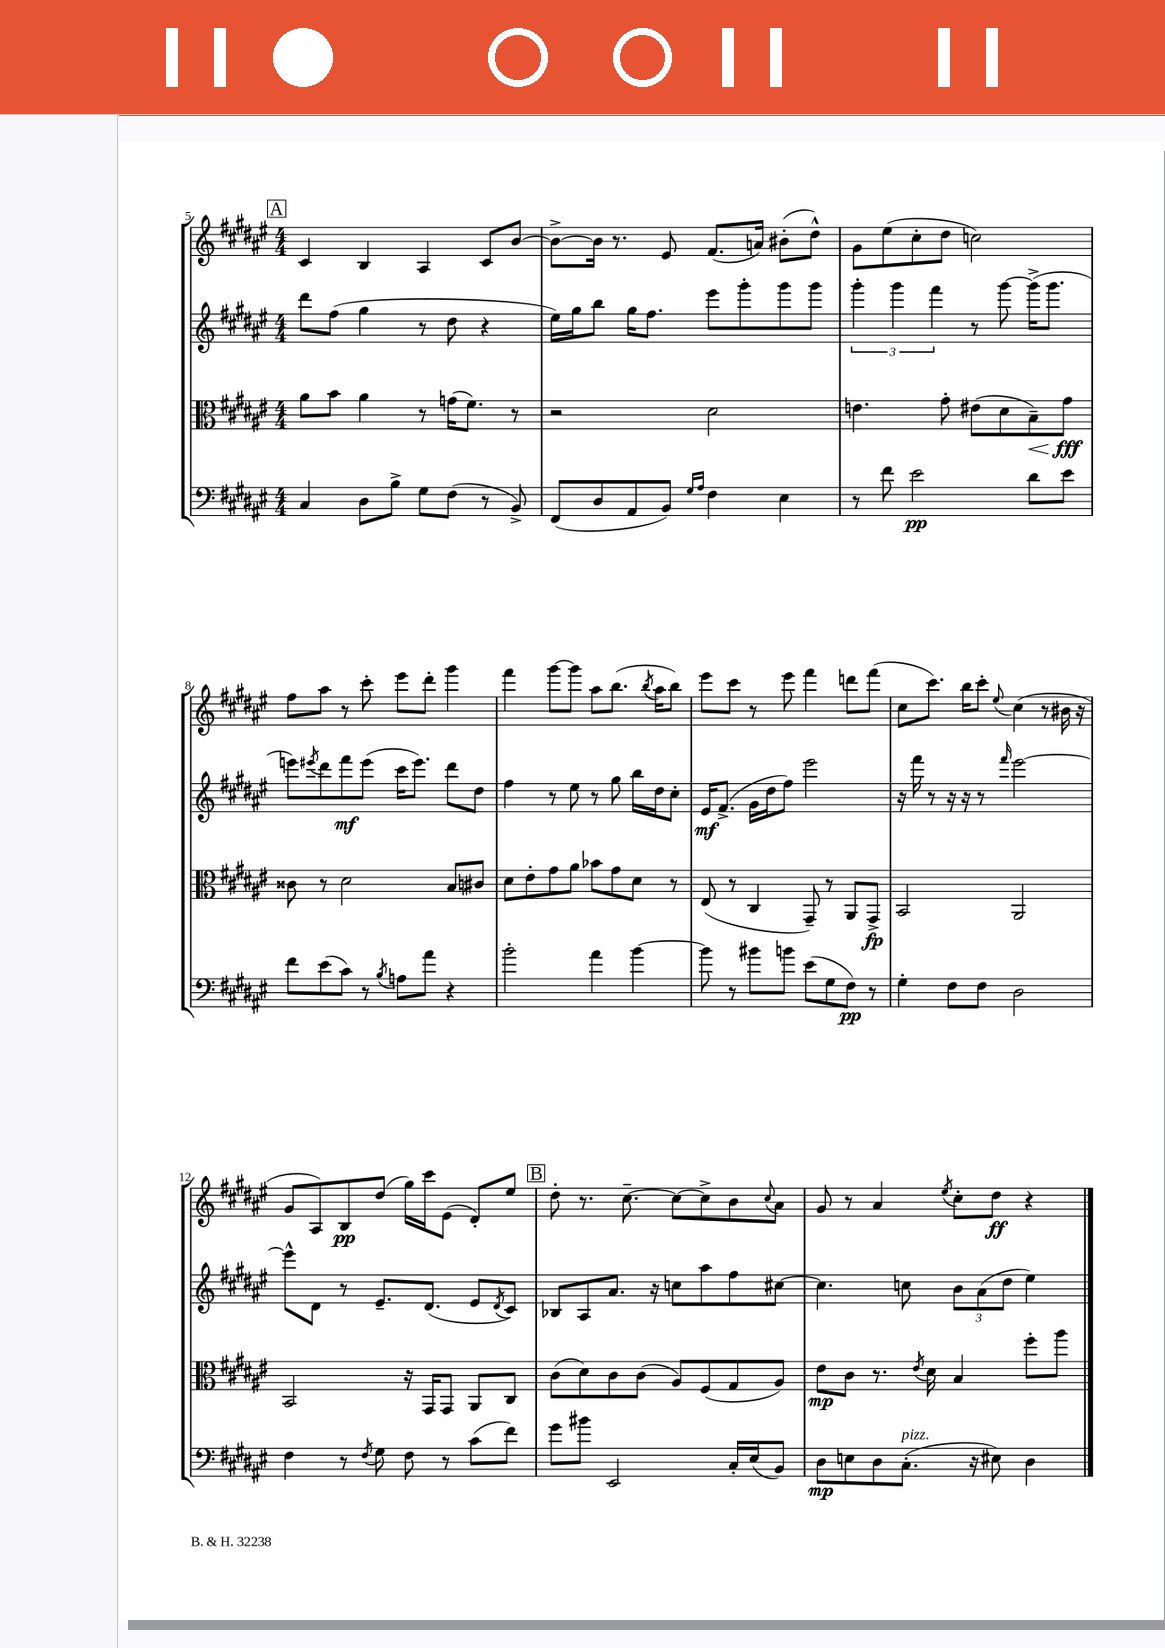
<<
\new StaffGroup <<
\new Staff = "s0" {
    \clef treble \key fis \major \numericTimeSignature \time 4/4
    \mark \markup { \box "A" } cis'4 b4 ais4 cis'8 b'8~ |
    b'8~-> b'16 r8. eis'8 fis'8.( a'16) bis'8-.( dis''8-^) |
    gis'8 eis''8( cis''8-. dis''8 c''2) |
    fis''8 ais''8 r8 cis'''8-. eis'''8 dis'''8-. gis'''4 |
    fis'''4 gis'''8~ gis'''8 ais''8 b''8.( \acciaccatura { b''8 } ais''16 b''8) |
    eis'''8 cis'''8 r8 eis'''8 fis'''4 d'''8 fis'''8( |
    cis''8 cis'''8.) b''16 cis'''8-. \appoggiatura { eis''8 } cis''4( r8 bis'16 r16 |
    gis'8 ais8) b8\pp dis''8( gis''16) cis'''16 eis'8( dis'8-.) eis''8 |
    \mark \markup { \box "B" } dis''8-. r8. cis''8.~-- cis''8~ cis''8-> b'8 \appoggiatura { cis''8 } ais'8 |
    gis'8 r8 ais'4 \acciaccatura { eis''8 } cis''8-. dis''8\ff r4 \bar "|." |
}
\new Staff = "s1" {
    \clef treble \key fis \major \numericTimeSignature \time 4/4
    \mark \markup { \box "A" } dis'''8 fis''8( gis''4 r8 dis''8 r4 |
    eis''16) gis''16 b''8 gis''16 fis''8. eis'''8 gis'''8-. gis'''8 gis'''8 |
    \tuplet 3/2 { gis'''4-. gis'''4 fis'''4 } r8 gis'''8~ gis'''16->( gis'''8. |
    e'''8) \acciaccatura { eis'''8 } dis'''8 fis'''8\mf eis'''8( cis'''16 eis'''8.) dis'''8 dis''8 |
    fis''4 r8 eis''8 r8 gis''8 b''16 dis''16 cis''8-. |
    eis'16\mf fis'8.->( gis'16 dis''16 fis''8) eis'''2 |
    r16 fis'''16 r8 r16 r16 r8 \grace { fis'''16 } eis'''2~ |
    eis'''8-^ dis'8 r8 eis'8.-- dis'8.( eis'8 \acciaccatura { dis'8 } cis'8) |
    \mark \markup { \box "B" } bes8 ais8 ais'8. r16 c''8 ais''8 fis''8 cis''8~ |
    cis''4. c''8 \tuplet 3/2 { b'8 ais'8( dis''8 } eis''4) \bar "|." |
}
\new Staff = "s2" {
    \clef alto \key fis \major \numericTimeSignature \time 4/4
    \mark \markup { \box "A" } ais'8 b'8 ais'4 r8 g'16( fis'8.) r8 |
    r2 dis'2 |
    e'4. gis'8-. eis'8( dis'8 b8--\<) gis'8\fff\! |
    cisis'8 r8 dis'2 b8 cis'8 |
    dis'8 eis'8-. gis'8 ais'8 bes'8 gis'8 dis'8 r8 |
    eis8( r8 cis4 gis,8--) r8 ais,8 gis,8->\fp |
    b,2 ais,2 |
    b,2 r16 gis,16 gis,8 ais,8 cis8 |
    \mark \markup { \box "B" } cis'8( dis'8) cis'8 cis'8( ais8) fis8( gis8 ais8) |
    eis'8\mp cis'8 r8. \acciaccatura { eis'8 } dis'16 b4 fis''8-. ais''8 \bar "|." |
}
\new Staff = "s3" {
    \clef bass \key fis \major \numericTimeSignature \time 4/4
    \mark \markup { \box "A" } cis4 dis8 b8-> gis8 fis8( r8 b,8->) |
    fis,8( dis8 ais,8 b,8) \grace { gis16 ais16 } fis4 eis4 |
    r8 fis'8 eis'2\pp dis'8 eis'8 |
    fis'8 eis'8( cis'8) r8 \acciaccatura { b8 } a8 ais'8 r4 |
    b'2-. ais'4 b'4~ |
    b'8 r8 bis'8 b'8 eis'8( gis8 fis8\pp) r8 |
    gis4-. fis8 fis8 dis2 |
    fis4 r8 \acciaccatura { fis8 } gis8 fis8 r8 cis'8( fis'8) |
    \mark \markup { \box "B" } gis'8 bis'8 eis,2 cis16-. eis16( b,8) |
    dis8\mp e8 dis8 cis8.-.^\markup { \italic "pizz." }( r16 eis8) dis4 \bar "|." |
}
>>
>>
\layout { \context { \Score currentBarNumber = #5 } }
